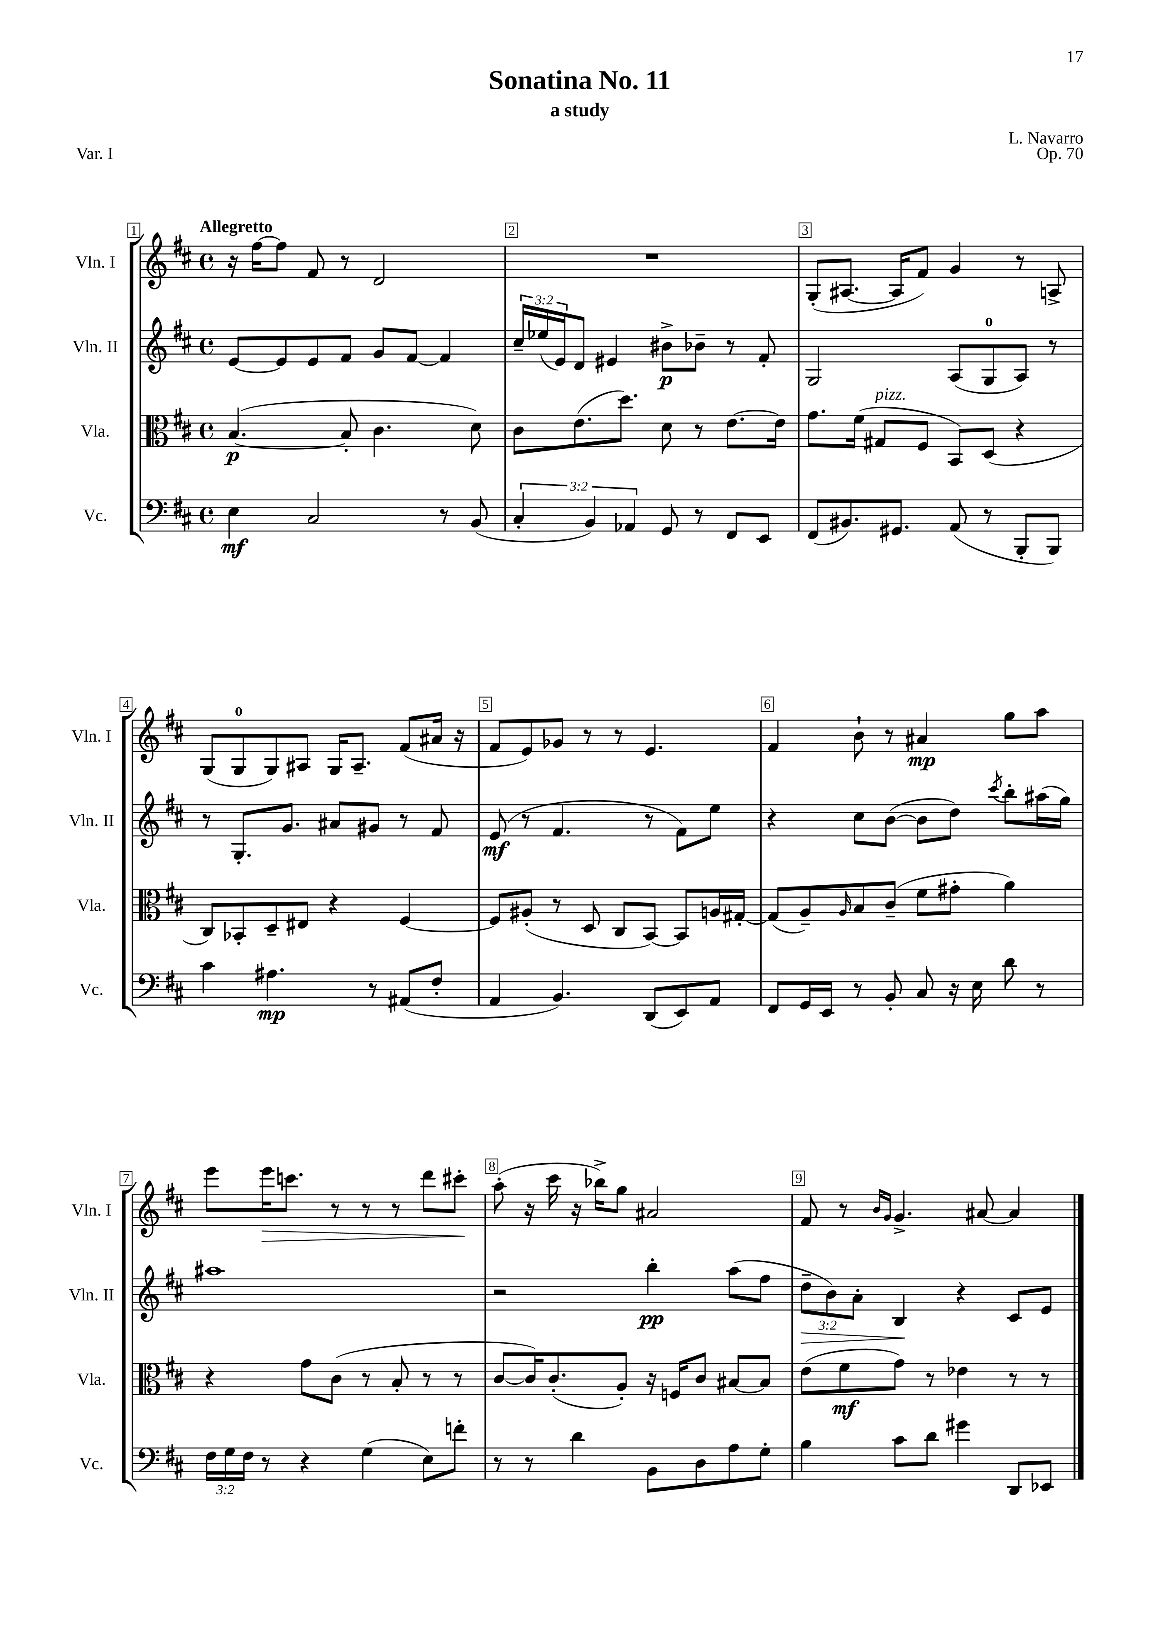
\header { title = "Sonatina No. 11" composer = "L. Navarro" subtitle = "a study" opus = "Op. 70" piece = "Var. I" }
<<
\new StaffGroup <<
\new Staff = "s0" \with { instrumentName = "Vln. I" shortInstrumentName = "Vln. I" } {
    \clef treble \key d \major \defaultTimeSignature \time 4/4 \tempo "Allegretto"
    r16 fis''16~ fis''8 fis'8 r8 d'2 |
    R1 |
    g8-.( ais8.~ ais16 fis'8) g'4 r8 a8-> |
    g8( g8-0 g8) ais8 g16 ais8.-- fis'8( ais'16 r16 |
    fis'8 e'8) ges'8 r8 r8 e'4. |
    fis'4 b'8-! r8 ais'4\mp g''8 a''8 |
    e'''8 e'''16\> c'''8. r8 r8 r8 d'''8 cis'''8-.\! |
    a''8-.( r16 cis'''16 r16 bes''16->) g''8 ais'2 |
    fis'8 r8 \grace { b'16 g'16 } g'4.-> ais'8~ ais'4 \bar "|." |
}
\new Staff = "s1" \with { instrumentName = "Vln. II" shortInstrumentName = "Vln. II" } {
    \clef treble \key d \major \defaultTimeSignature \time 4/4 \override Staff.TupletNumber.text = #tuplet-number::calc-fraction-text
    e'8~ e'8 e'8 fis'8 g'8 fis'8~ fis'4 |
    \tuplet 3/2 { cis''16-- ees''16( e'16) } d'8 eis'4 bis'8->\p bes'8-- r8 fis'8-. |
    g2 a8( g8-0 a8) r8 |
    r8 g8.-. g'8. ais'8 gis'8 r8 fis'8 |
    e'8\mf( r8 fis'4. r8 fis'8) e''8 |
    r4 cis''8 b'8~( b'8 d''8) \acciaccatura { cis'''8 } b''8-. ais''16( g''16) |
    ais''1 |
    r2 b''4-.\pp a''8( fis''8 |
    \tuplet 3/2 { d''8--\> b'8) a'8-. } b4\! r4 cis'8 e'8 \bar "|." |
}
\new Staff = "s2" \with { instrumentName = "Vla." shortInstrumentName = "Vla." } {
    \clef alto \key d \major \defaultTimeSignature \time 4/4
    b4.~\p( b8-. cis'4. d'8) |
    cis'8 e'8.( d''8.) d'8 r8 e'8.~ e'16 |
    g'8. fis'16( gis8^\markup { \italic "pizz." } fis8 b,8) d8( r4 |
    cis8) bes,8-. d8-- eis8 r4 fis4~ |
    fis8 ais8-.( r8 d8 cis8 b,8~) b,8 a16 gis16~-. |
    gis8( a8--) \grace { a16 } b8 cis'8--( fis'8 gis'8-. a'4) |
    r4 g'8 cis'8( r8 b8-. r8 r8 |
    cis'8~ cis'16) cis'8.-.( a8-.) r16 f16 cis'8 bis8~ bis8 |
    e'8( fis'8\mf g'8) r8 ees'4 r8 r8 \bar "|." |
}
\new Staff = "s3" \with { instrumentName = "Vc." shortInstrumentName = "Vc." } {
    \clef bass \key d \major \defaultTimeSignature \time 4/4 \override Staff.TupletNumber.text = #tuplet-number::calc-fraction-text
    e4\mf cis2 r8 b,8( |
    \tuplet 3/2 { cis4-. b,4) aes,4 } g,8 r8 fis,8 e,8 |
    fis,8( bis,8.) gis,8. a,8( r8 b,,8-. b,,8) |
    cis'4 ais4.\mp r8 ais,8( fis8-. |
    a,4 b,4.) d,8( e,8) a,8 |
    fis,8 g,16 e,16 r8 b,8-. cis8 r16 e16 d'8 r8 |
    \tuplet 3/2 { fis16 g16 fis16 } r8 r4 g4( e8) f'8-. |
    r8 r8 d'4 b,8 d8 a8 g8-. |
    b4 cis'8 d'8 gis'4 d,8 ees,8 \bar "|." |
}
>>
>>
\layout { \context { \Score \override BarNumber.break-visibility = ##(#f #t #t) barNumberVisibility = #all-bar-numbers-visible \override BarNumber.stencil = #(make-stencil-boxer 0.1 0.3 ly:text-interface::print) } }
